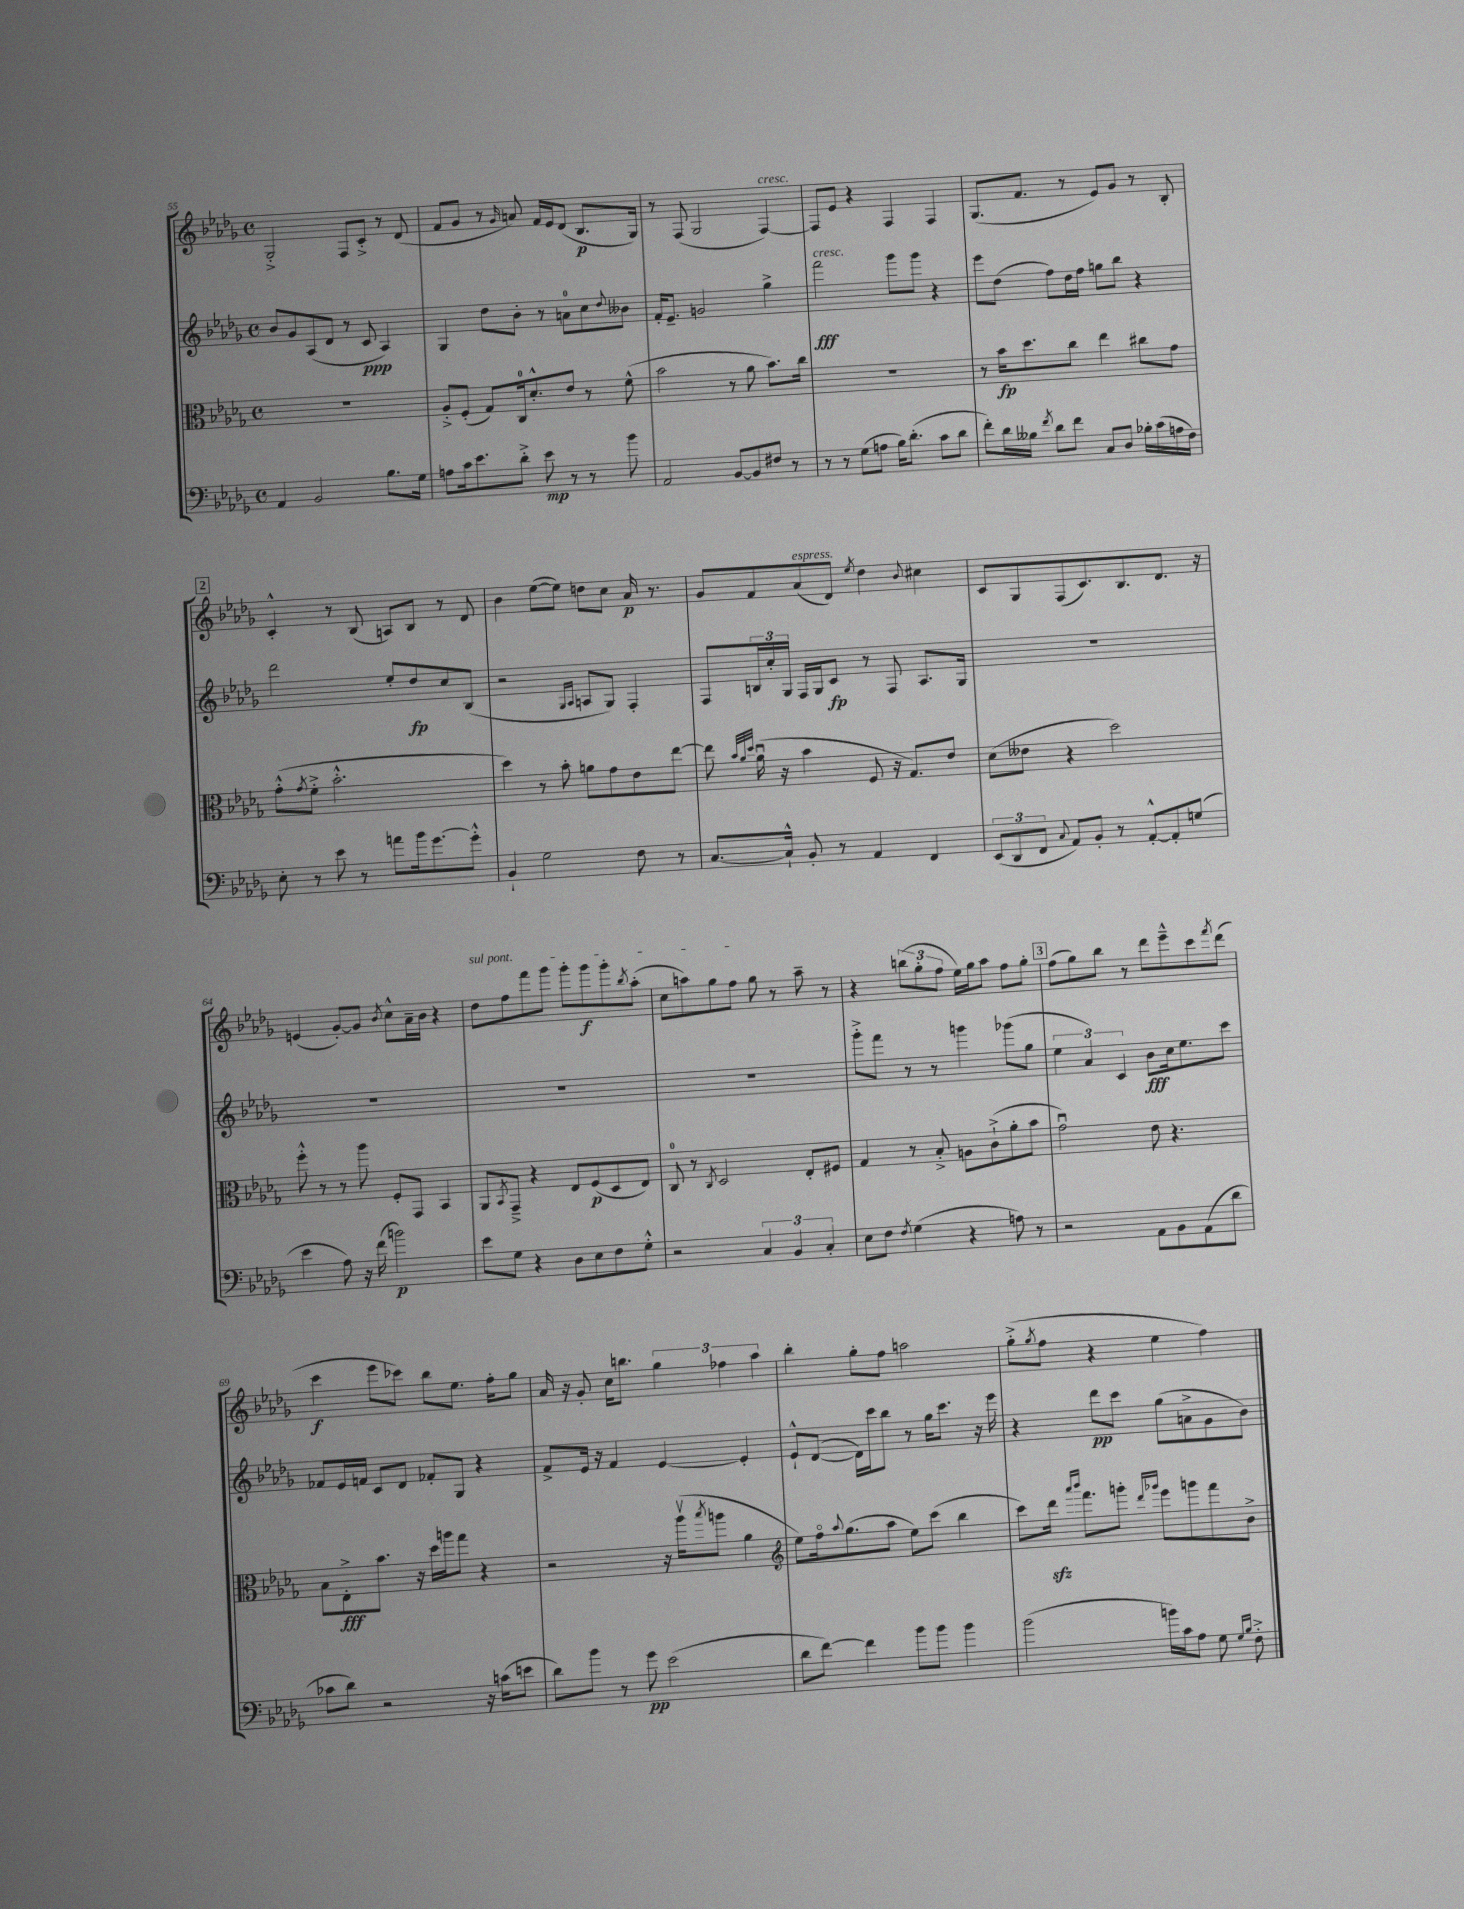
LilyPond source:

<<
\new StaffGroup <<
\new Staff = "s0" {
    \clef treble \key des \major \defaultTimeSignature \time 4/4
    ges2-.-> f8 c'8-.-> r8 des'8( |
    f'8 ges'8 r8 \grace { ges'16 } a'8) f'16 ees'16 des'8( bes8.\p ges16) |
    r8 f8( ges2 f4~^\markup { \italic "cresc." }) |
    f8 ees'8 r4 f4 f4 |
    ges8.( f'8. r8 ees'8) ges'8 r8 bes8-. |
    \mark \markup { \box "2" } c'4-.-^ r8 bes8( a8) bes8 r8 des'8 |
    bes'4 ees''8~( ees''8) d''8 c''8 aes'16\p r8. |
    ges'8 f'8 aes'8^\markup { \italic "espress." }( des'8) \acciaccatura { ees''8 } des''4 \appoggiatura { bes'8 } cis''4 |
    c'8 ges8 f8( c'8.) bes8. des'8. r16 |
    e'4( ges'8~-.) ges'8 \acciaccatura { bes'8 } c''8-^ aes'16-- bes'16 r4 |
    \once \override TextSpanner.bound-details.left.text = \markup { \italic "sul pont." } des''8\startTextSpan f''8 f'''8 ges'''8 ges'''8-. ges'''8\f ges'''8-. \acciaccatura { bes''8 } aes''8-.( |
    c''8 a''8) ges''8 f''8 ges''8\stopTextSpan r8 a''8-- r8 |
    r4 \tuplet 3/2 { b''8( ges''8-. f''8 } ees''16) ges''16 aes''8 f''8 ges''8-. |
    \mark \markup { \box "3" } f''8( ges''8) bes''8 r8 des'''8 ees'''8---^ c'''8 \acciaccatura { f'''8 } des'''8( |
    c'''4\f ees'''8 ces'''8) bes''8 ees''8. f''16-. ges''8 |
    aes'16 r16 ges'8-. c''16 b''8. \tuplet 3/2 { ges''4 fes''4 aes''4 } |
    bes''4-. ges''8-. f''8 a''2 |
    ges''8-.->( \acciaccatura { ges''8 } f''8 r4 ees''4 f''4) \bar "|." |
}
\new Staff = "s1" {
    \clef treble \key des \major \defaultTimeSignature \time 4/4
    bes'8 ges'8 aes8( des'8 r8 c'8\ppp aes4) |
    ges4 des''8 bes'8-. r8 a'8-0 c''8 \appoggiatura { des''8 } beses'8 |
    f'16-. ees'8.-- g'2 ges''4-> |
    f'''2\fff^\markup { \italic "cresc." } ges'''8 ges'''8 r4 |
    ees'''8 des''8( f''8) des''16 f''16 g''8 bes''8 r4 |
    \mark \markup { \box "2" } des'''2 ees''8-. des''8\fp c''8 bes8( |
    r2 \grace { ges16 aes16 } a8 ges8) f4-. |
    f8 \tuplet 3/2 { b16 c''16-. ges16 } f16 ges16 c'8\fp r8 f8 aes8. ges16 |
    R1 |
    R1 |
    R1 |
    R1 |
    ges'''8-.-> f'''8 r8 r8 g'''4 ges'''8( ges''8 |
    \mark \markup { \box "3" } \tuplet 3/2 { ees''4 aes'4) c'4 } bes'8\fff c''16 ees''8. c'''8 |
    fes'8 ees'16 f'16 c'8 des'8 fes'8-. ges8 r4 |
    f'8-> ees'16 r16 f'4 ees'4~ ees'4-. |
    ees'8-!-^ des'8~( des'16) c'''16 bes''8 r8 ges''16 c'''8. r16 ees'''16 |
    r4 des'''8\pp c'''8 ges''8( a'8-> ges'8 bes'8) \bar "|." |
}
\new Staff = "s2" {
    \clef alto \key des \major \defaultTimeSignature \time 4/4
    R1 |
    aes8-.-> f8-.( ges8) c16-0 des'8.-.-^ ees'8 r8 f'8-^( |
    bes'2 r8 aes'8 bes'8.) c''16 |
    R1 |
    r8 bes'16\fp des''8. c''8 ees''4 cis''8 ges'8 |
    \mark \markup { \box "2" } ges'8-.-^( \acciaccatura { ges'8 } f'8-.-> bes'2.-.-^ |
    des''4) r8 bes'8-. a'8 ges'8 ees'8 ees''8~ |
    ees''8 \grace { bes'32 aes'32 des''32 } aes'16\downbow( r16 bes'4 f8 r16 ges8.) ees'8 |
    des'8( eeses'8 r4 des''2) |
    f''8-.-^ r8 r8 aes''8 f8-. ges,8 bes,4 |
    aes,8 \acciaccatura { bes,8 } ges,8---> r4 ees8 f8\p( des8 ees8) |
    c8-0 r8 \acciaccatura { c8 } des2 ees8-. fis8 |
    ges4 r8 bes8-.-> a8 c'8-!->( aes'8-. bes'8 |
    \mark \markup { \box "3" } ges'2\downbow) ees'8 r4. |
    bes8 ees8-.->\fff bes'8. r16 des''16 a''16 ges''8 r4 |
    r2 r16 aes''16\upbow( \acciaccatura { bes''8 } a''8 aes'4 |
    \clef treble ees''8) f''16\flageolet \appoggiatura { aes''8 } ges''8.( aes''8 ees''8) c'''8( bes''4 |
    c'''8) des'''16\sfz \grace { aes'''16 bes'''16 } f'''8. g'''8-. \grace { des'''16 ges'''16 } ees'''8 g'''8 f'''8 bes'8-> \bar "|." |
}
\new Staff = "s3" {
    \clef bass \key des \major \defaultTimeSignature \time 4/4
    aes,4 bes,2 bes8. ges16 |
    a8 c'16 ees'8. des'8-.-> ees'8\mp r8 r8 bes'8 |
    aes,2 bes,8~ bes,8 fis8 r8 |
    r8 r8 ges8( a8 bes16) des'8.-.( c'8 des'8 |
    f'8-.) des'16 beses16 \acciaccatura { f'8 } des'8 f'8 c8 des8 bes16-. c'16( a16 f16) |
    \mark \markup { \box "2" } ees8-. r8 ees'8 r8 a'8 bes'16 ges'8.~ ges'8-.-^ |
    bes,4-! ges2 f8 r8 |
    c8.~ c16-!-^ bes,8-. r8 aes,4 f,4 |
    \tuplet 3/2 { ees,8( des,8 f,8 } \appoggiatura { c8 } aes,8) bes,8-. r8 aes,8~-.-^ aes,8-. g8( |
    ees'4 aes8) r16 f'16( b'2\p) |
    ees'8 ges8 r4 des8 ees8 f8 ges8-.-^ |
    r2 \tuplet 3/2 { c4 bes,4 c4-. } |
    ees8 f8 \acciaccatura { f8 } ges4( r4 a8) r8 |
    \mark \markup { \box "3" } r2 aes,8 bes,8 aes,8( des'8 |
    ces'8 des'8) r2 r16 c'16( e'8 |
    des'8) bes'8 r8 ges'8\pp ees'2( |
    des'8 f'8~) f'4 bes'8 bes'8 bes'4 |
    bes'2( b'16) c'16 aes8 ges8 \grace { ges16 bes16 } f8-.-> \bar "|." |
}
>>
>>
\layout { \context { \Score currentBarNumber = #55 } }
